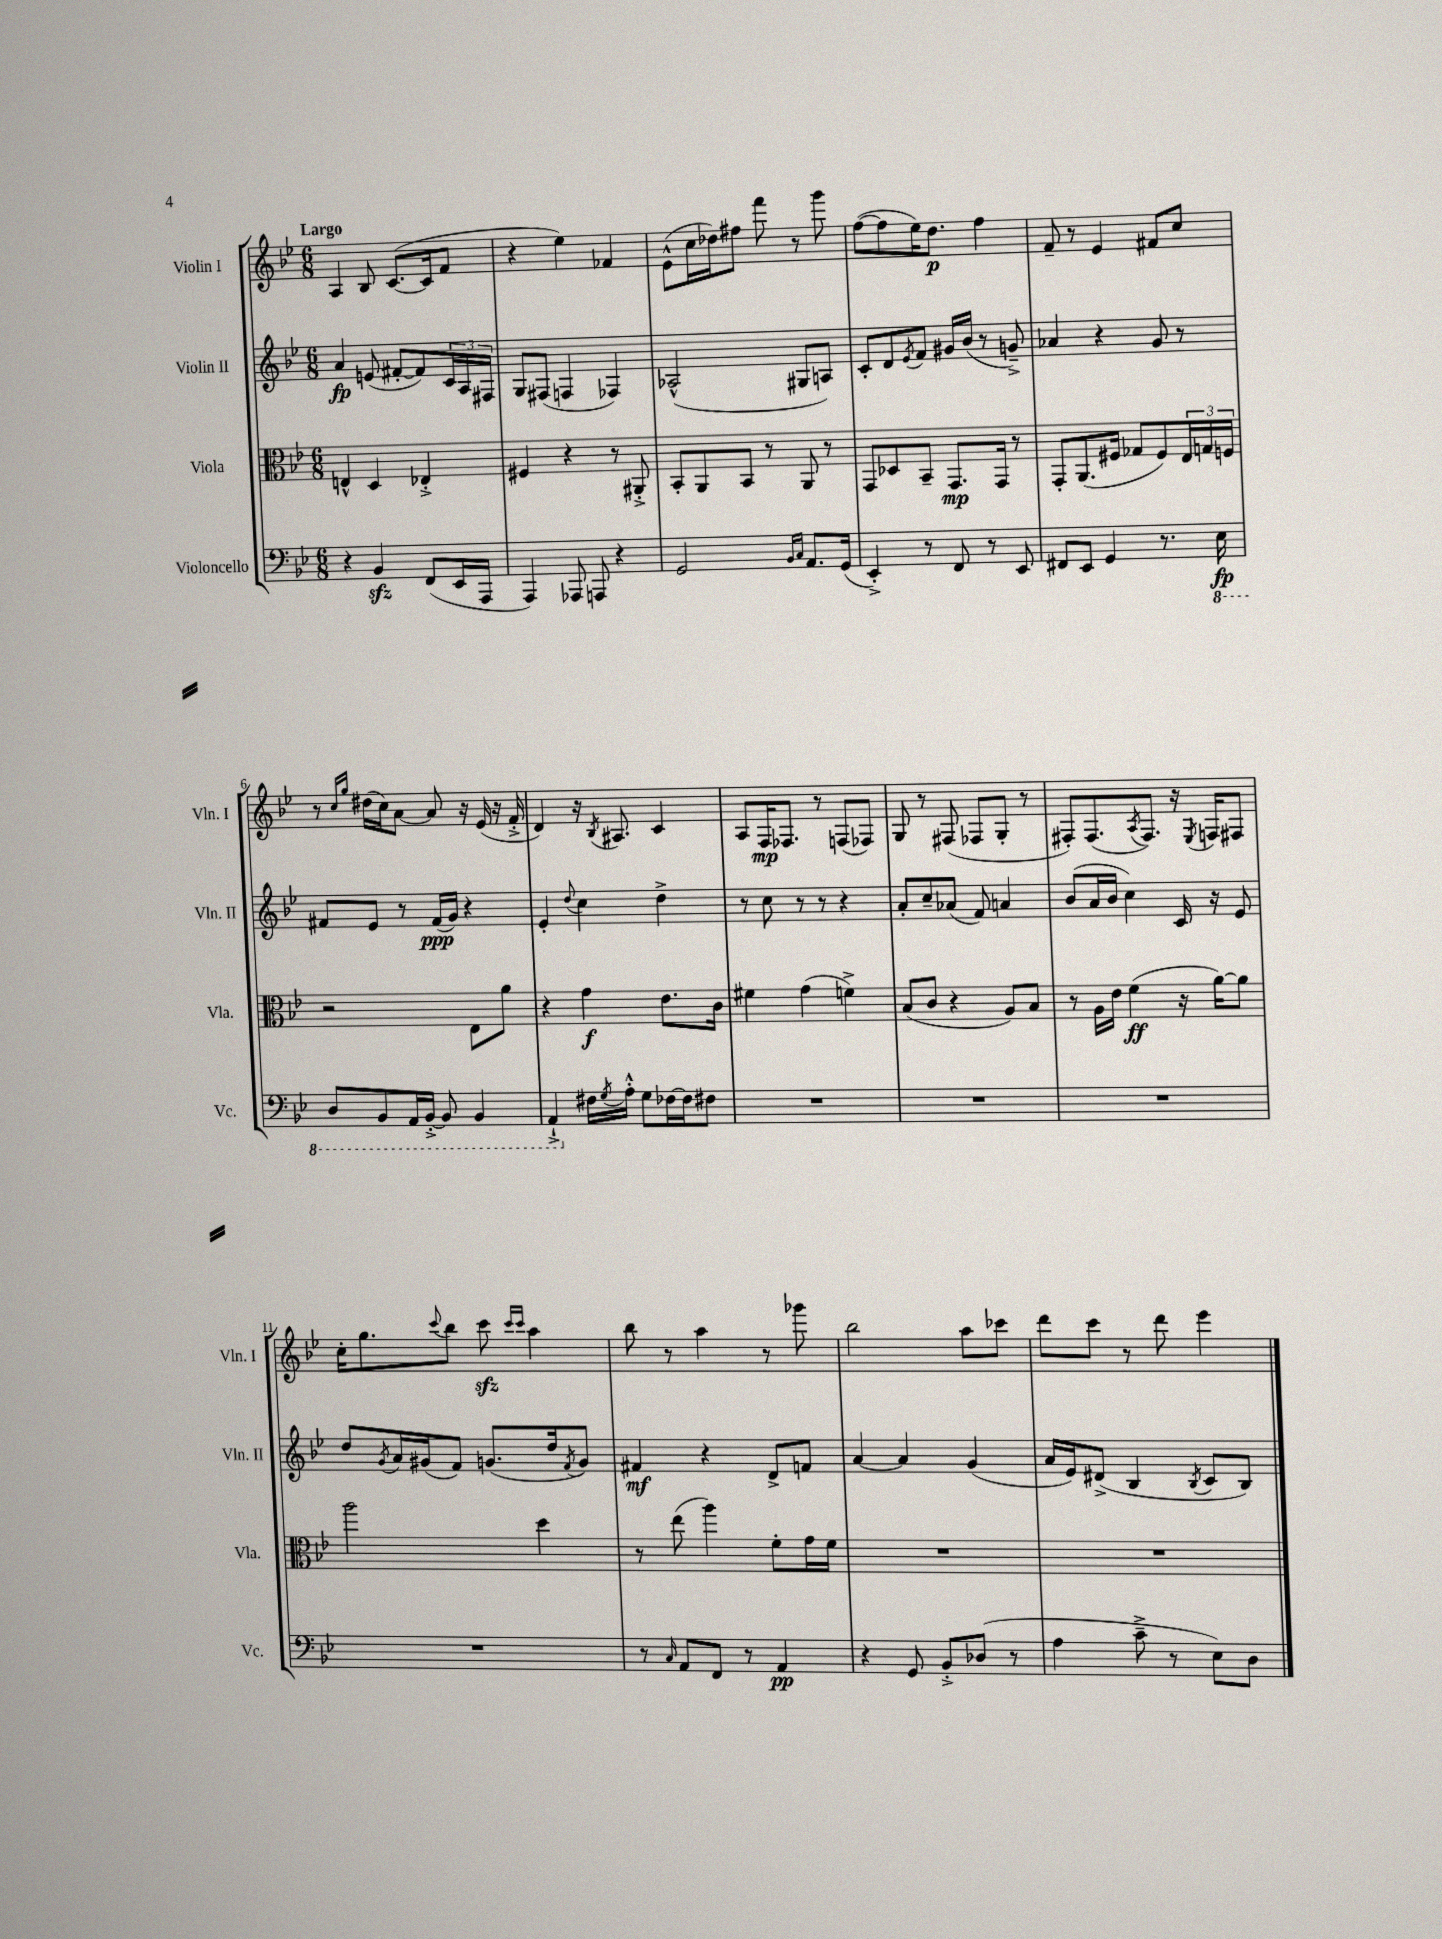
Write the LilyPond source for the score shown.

<<
\new StaffGroup <<
\new Staff = "s0" \with { instrumentName = "Violin I" shortInstrumentName = "Vln. I" } {
    \clef treble \key bes \major \numericTimeSignature \time 6/8 \tempo "Largo"
    a4 bes8 c'8.~( c'16 f'8 |
    r4 ees''4) fes'4 |
    ees'8-^( c''16 des''16) fis''8 f'''8 r8 g'''8 |
    f''8~( f''8 ees''16) d''8.\p f''4 |
    f'8-- r8 ees'4 fis'8 c''8 |
    r8 \grace { c''16 g''16 } dis''16( c''16) a'8~ a'8 r16 ees'16( r16 f'16-.-> |
    d'4) r16 \acciaccatura { bes8 } ais8. c'4 |
    a8 f16\mp fes8. r8 f8( fes8) |
    g8 r8 fis8( fes8 g8-. r8 |
    fis8-.) fis8.( \acciaccatura { a8 } fis8.) r16 \acciaccatura { ees8 } f16 fis8 |
    c''16-. g''8. \appoggiatura { c'''8 } bes''8 c'''8\sfz \grace { c'''16 c'''16 } a''4 |
    bes''8 r8 a''4 r8 ges'''8 |
    bes''2 a''8 ces'''8 |
    d'''8 c'''8 r8 d'''8 ees'''4 \bar "|." |
}
\new Staff = "s1" \with { instrumentName = "Violin II" shortInstrumentName = "Vln. II" } {
    \clef treble \key bes \major \numericTimeSignature \time 6/8
    a'4\fp e'8( fis'8~-. fis'8) \tuplet 3/2 { c'16 a16 fis16 } |
    g8 fis8( f4 fes4) |
    aes2-^( gis8 a8) |
    c'8-. d'8 \acciaccatura { ees'8 } f'8 gis'16 bes'16( r8 g'8--->) |
    aes'4 r4 g'8 r8 |
    fis'8 ees'8 r8 fis'16\ppp( g'16) r4 |
    ees'4-. \appoggiatura { d''8 } c''4 d''4-> |
    r8 c''8 r8 r8 r4 |
    a'8-. c''8-- aes'8( f'8) a'4 |
    bes'8( a'16 bes'16 c''4) c'16 r16 ees'8 |
    d''8 \acciaccatura { g'8 } a'16 gis'16( f'8) g'8.( d''16 \acciaccatura { f'8 } g'8) |
    fis'4\mf r4 d'8-> f'8 |
    a'4~ a'4 g'4( |
    a'16 ees'16) dis'8->( bes4 \acciaccatura { bes8 } c'8 bes8) \bar "|." |
}
\new Staff = "s2" \with { instrumentName = "Viola" shortInstrumentName = "Vla." } {
    \clef alto \key bes \major \numericTimeSignature \time 6/8
    e4-^ d4 ees4-.-> |
    fis4 r4 r8 ais,8-.-> |
    bes,8-. a,8 bes,8 r8 a,8 r8 |
    g,8 des8 bes,8-- g,8.\mp g,16 r8 |
    g,8-. a,8.( fis16 ges8 fis8) \tuplet 3/2 { ees16 g16 f16 } |
    r2 ees8 a'8 |
    r4 g'4\f ees'8. c'16 |
    fis'4 g'4( f'4->) |
    bes8( c'8 r4 a8) bes8 |
    r8 a16 ees'16 f'4\ff( r16 a'16~) a'8 |
    a''2 d''4 |
    r8 ees''8( a''4) f'8-. g'16 f'16 |
    R2. |
    R2. \bar "|." |
}
\new Staff = "s3" \with { instrumentName = "Violoncello" shortInstrumentName = "Vc." } {
    \clef bass \key bes \major \numericTimeSignature \time 6/8
    r4 bes,4\sfz f,8( ees,16 a,,16 |
    a,,4) aes,,8 a,,8 r4 |
    g,2 \grace { bes,16 c16 } a,8. g,16( |
    ees,4-.->) r8 f,8 r8 ees,8 |
    fis,8 ees,8 g,4 r8. \ottava #-1 ees,16\fp |
    d,8 bes,,8 a,,16 bes,,16~-.-> bes,,8 bes,,4 |
    a,,4-!-> \ottava #0 fis16 \acciaccatura { g8 } a16-.-^ g8 fes16~ fes16 fis8 |
    R2. |
    R2. |
    R2. |
    R2. |
    r8 \grace { c16 } a,8 f,8 r8 a,4\pp |
    r4 g,8 bes,8-.-> des8( r8 |
    a4 c'8---> r8 ees8) d8 \bar "|." |
}
>>
>>
